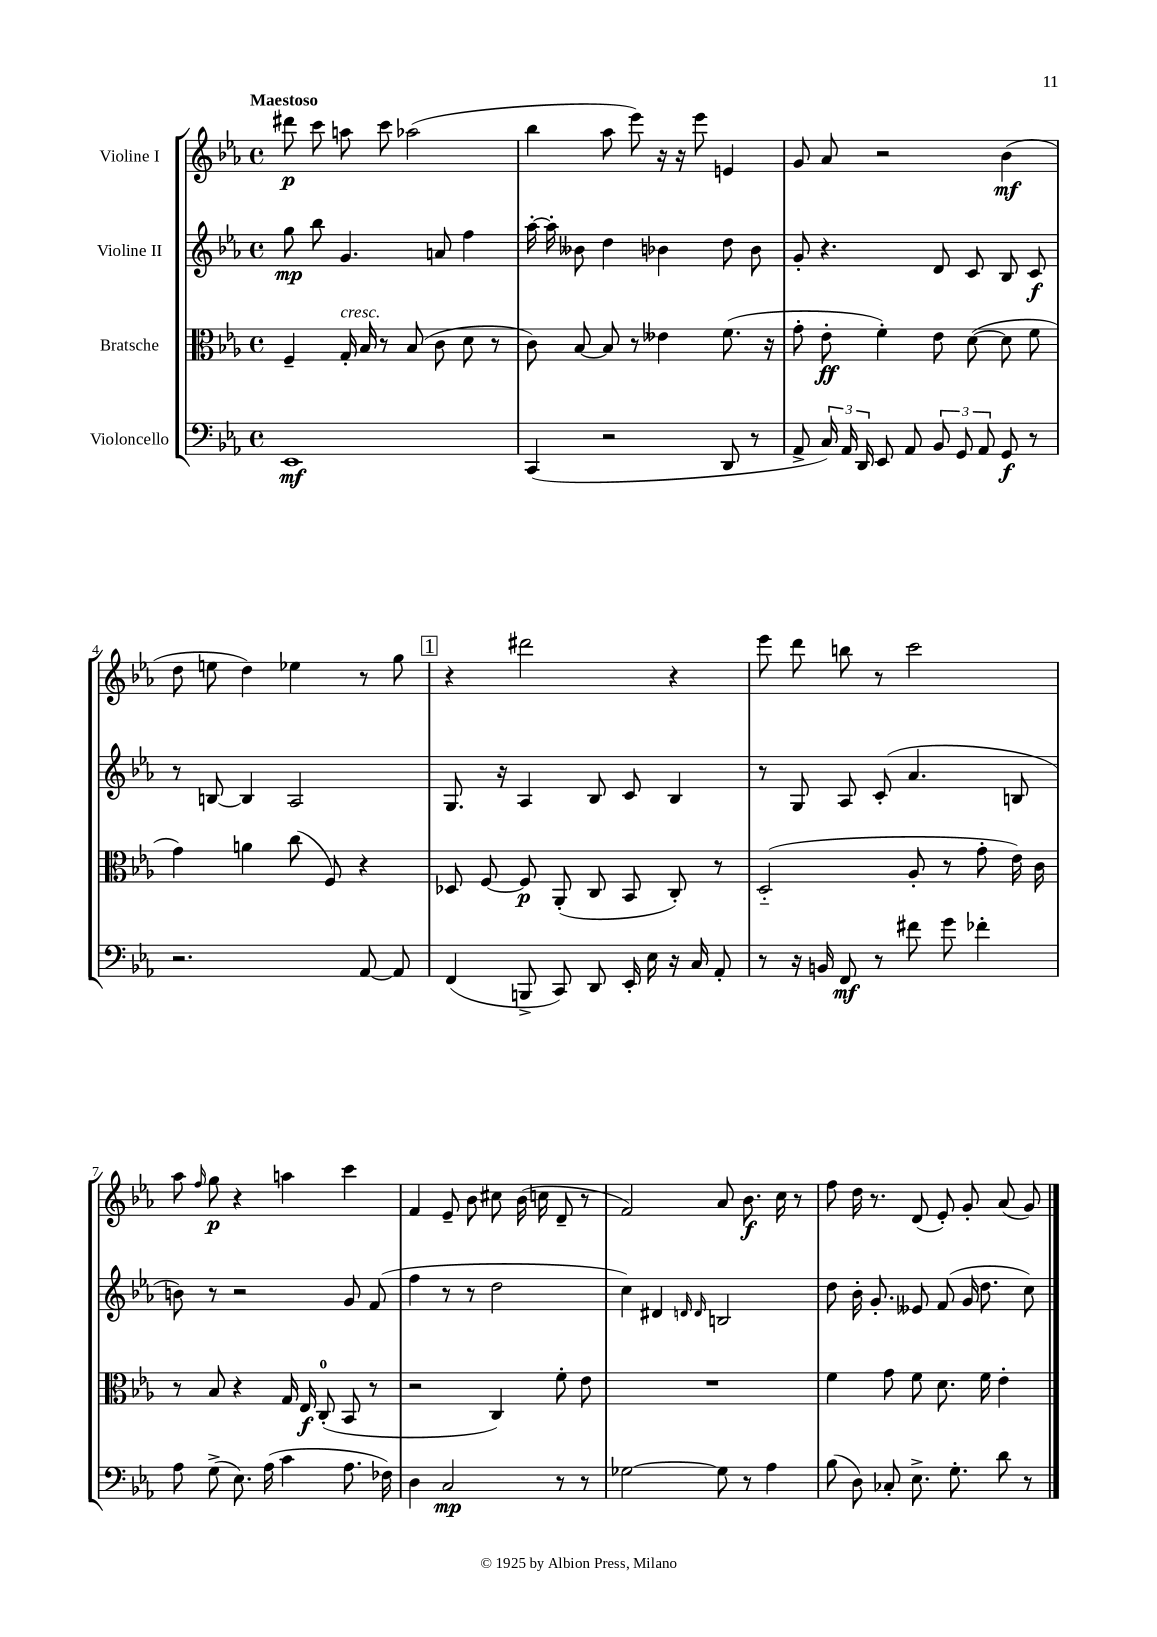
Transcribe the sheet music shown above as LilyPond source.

<<
\new StaffGroup <<
\new Staff = "s0" \with { instrumentName = "Violine I" } {
    \clef treble \key ees \major \defaultTimeSignature \time 4/4 \tempo "Maestoso"
    \autoBeamOff dis'''8\p c'''8 a''8 c'''8 aes''2( |
    bes''4 aes''8 ees'''8) r16 r16 ees'''8 e'4 |
    g'8 aes'8 r2 bes'4\mf( |
    d''8 e''8 d''4) ees''4 r8 g''8 |
    \mark \markup { \box "1" } r4 dis'''2 r4 |
    ees'''8 d'''8 b''8 r8 c'''2 |
    aes''8 \grace { f''16 } g''8\p r4 a''4 c'''4 |
    f'4 ees'8-- bes'8 cis''8 bes'16( c''16 d'8-- r8 |
    f'2) aes'8 bes'8.\f c''16 r8 |
    f''8 d''16 r8. d'8( ees'8-.) g'8-. aes'8( g'8) \bar "|." |
}
\new Staff = "s1" \with { instrumentName = "Violine II" } {
    \clef treble \key ees \major \defaultTimeSignature \time 4/4
    \autoBeamOff g''8\mp bes''8 g'4. a'8 f''4 |
    aes''16~-. aes''16-. beses'8 d''4 bes'4 d''8 bes'8 |
    g'8-. r4. d'8 c'8 bes8 c'8\f |
    r8 b8~ b4 aes2 |
    \mark \markup { \box "1" } g8. r16 aes4 bes8 c'8 bes4 |
    r8 g8 aes8 c'8-.( aes'4. b8 |
    b'8) r8 r2 g'8 f'8( |
    f''4 r8 r8 d''2 |
    c''4) dis'4 \grace { d'16 d'16 } b2 |
    d''8 bes'16-. g'8.-. eeses'8 f'8( g'16 d''8. c''8) \bar "|." |
}
\new Staff = "s2" \with { instrumentName = "Bratsche" } {
    \clef alto \key ees \major \defaultTimeSignature \time 4/4
    \autoBeamOff f4-- g16-.^\markup { \italic "cresc." } bes16 r8 bes8( c'8 d'8 r8 |
    c'8) bes8~ bes8 r8 eeses'4 f'8.( r16 |
    g'8-. ees'8-.\ff f'4-.) ees'8 d'8~( d'8 f'8 |
    g'4) a'4 c''8( f8) r4 |
    \mark \markup { \box "1" } des8 f8~ f8\p aes,8-.( c8 bes,8 c8-.) r8 |
    d2-_( aes8-. r8 g'8-. ees'16) c'16 |
    r8 bes8 r4 g16 ees16\f c8-0-.( bes,8 r8 |
    r2 c4) f'8-. ees'8 |
    R1 |
    f'4 g'8 f'8 d'8. f'16 ees'4-. \bar "|." |
}
\new Staff = "s3" \with { instrumentName = "Violoncello" } {
    \clef bass \key ees \major \defaultTimeSignature \time 4/4
    \autoBeamOff ees,1\mf |
    c,4( r2 d,8 r8 |
    aes,8-> \tuplet 3/2 { c16) aes,16 d,16 } ees,8 aes,8 \tuplet 3/2 { bes,8 g,8 aes,8 } g,8\f r8 |
    r2. aes,8~ aes,8 |
    \mark \markup { \box "1" } f,4( b,,8-> c,8) d,8 ees,16-. ees16 r16 c16 aes,8-. |
    r8 r16 b,16 f,8\mf r8 fis'8 g'8 fes'4-. |
    aes8 g8->( ees8.) aes16( c'4 aes8. fes16) |
    d4 c2\mp r8 r8 |
    ges2~ ges8 r8 aes4 |
    bes8( d8) ces8-. ees8.-> g8.-. d'8 r8 \bar "|." |
}
>>
>>
